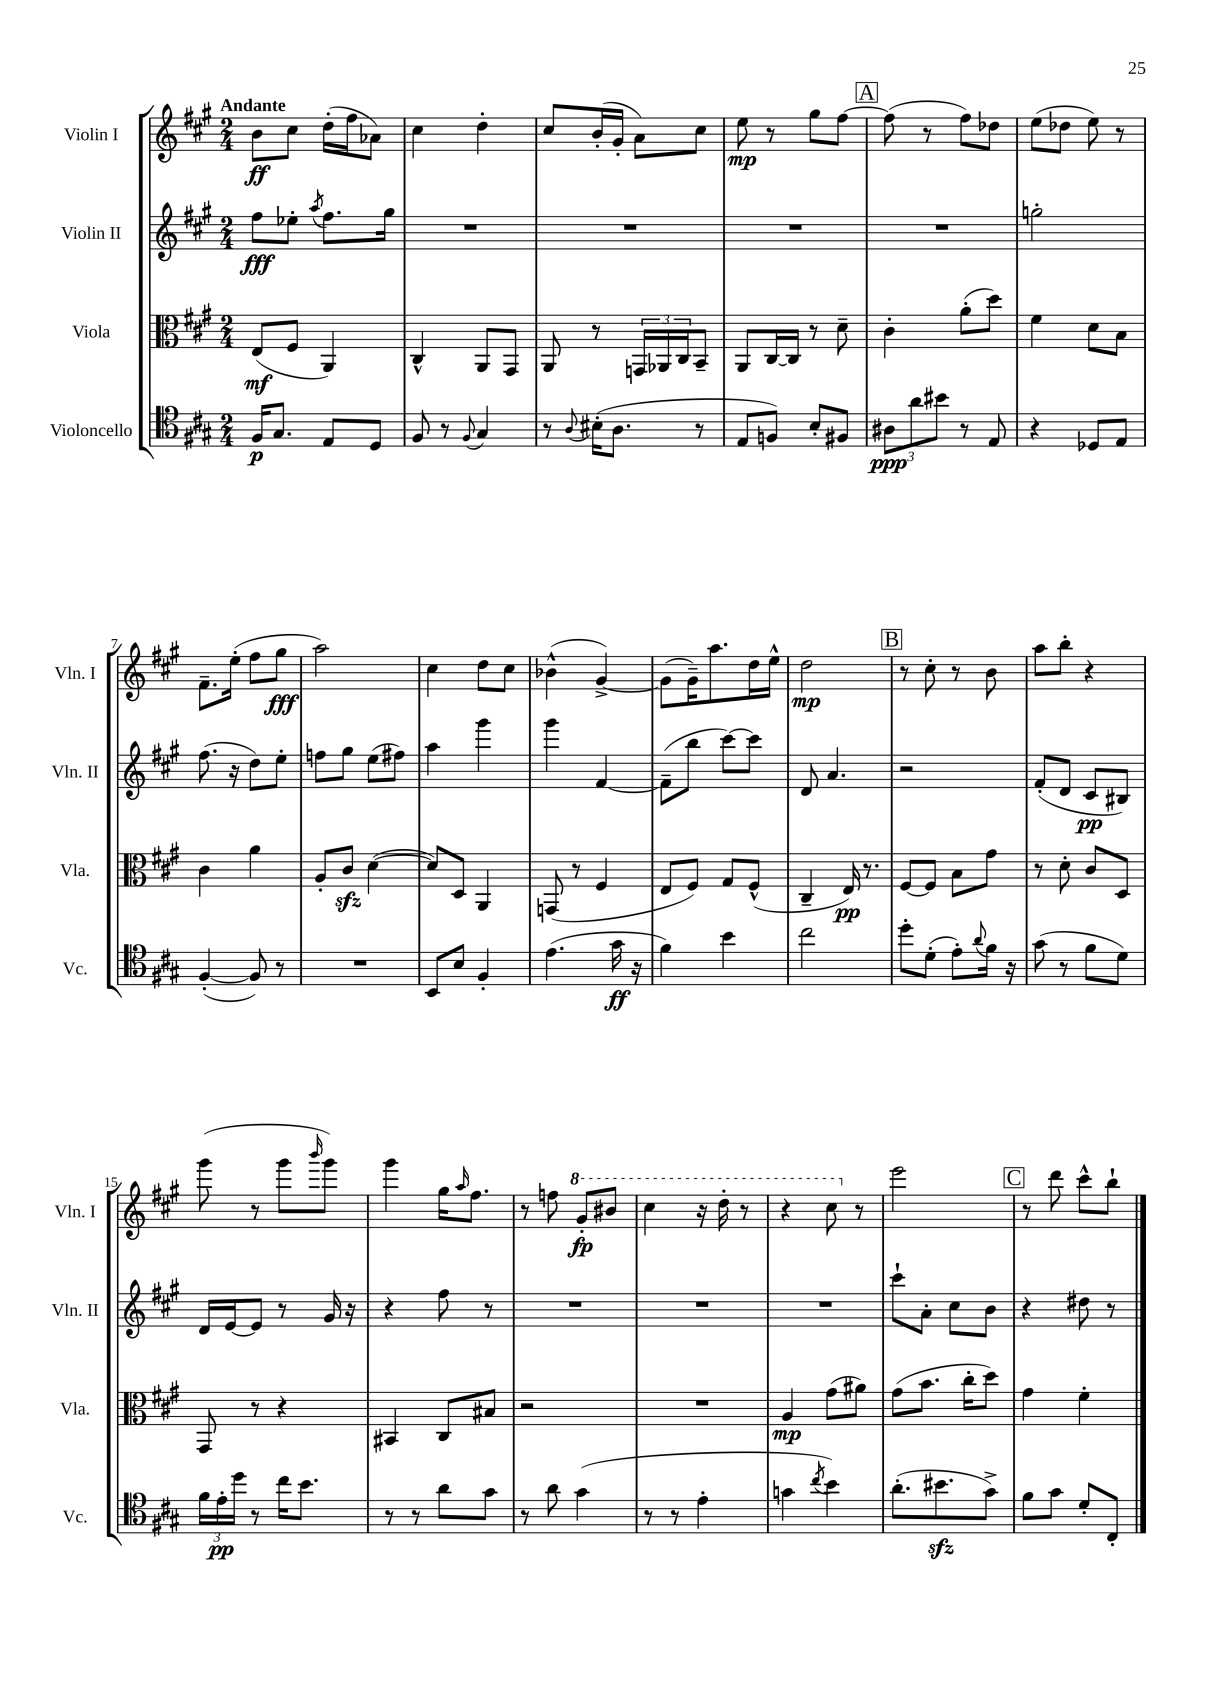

**kern	**kern	**kern	**kern
*staff4	*staff3	*staff2	*staff1
*clefC4	*clefC3	*clefG2	*clefG2
*k[f#c#g#]	*k[f#c#g#]	*k[f#c#g#]	*k[f#c#g#]
*M2/4	*M2/4	*M2/4	*M2/4
16F#	(8E	8ff#	8b
8.G#	.	.	.
.	8F#	8ee-'	8cc#
.	.	8qaa	.
8E	4AA)	8.ff#	(16dd'
.	.	.	16ff#
8D	.	.	8a-)
.	.	16gg#	.
=	=	=	=
8F#	4C#^^	2r	4cc#
8r	.	.	.
8qqF#	.	.	.
4G#	8AA	.	4dd'
.	8GG#	.	.
=	=	=	=
8r	8AA	2r	8cc#
8qqA	.	.	.
(16B#'	8r	.	(16b'
8.A	.	.	16g#'
.	24GG	.	8a)
.	24AA-	.	.
.	24C#	.	.
8r	8BB~	.	8cc#
=	=	=	=
8E	8AA	2r	8ee
8F)	[16C#	.	8r
.	16C#]	.	.
8B'	8r	.	8gg#
8F#	8d~	.	[8ff#
=	=	=	=
12A#	4c#'	2r	(8ff#]
12a	.	.	.
.	.	.	8r
12b#	.	.	.
8r	(8a'	.	8ff#)
8E	8dd)	.	8dd-
=	=	=	=
4r	4f#	2gg'	(8ee
.	.	.	8dd-
8D-	8d	.	8ee)
8E	8B	.	8r
=	=	=	=
([4F#'	4c#	(8.ff#	8.f#~
.	.	16r	(16ee'
8F#])	4a	8dd)	8ff#
8r	.	8ee'	8gg#
=	=	=	=
2r	8A'	8ff	2aa)
.	8c#	8gg#	.
.	([4d	(8ee	.
.	.	8ff#)	.
=	=	=	=
8BB	8d])	4aa	4cc#
8B	8D	.	.
4F#'	4AA	4ggg#	8dd
.	.	.	8cc#
=	=	=	=
(4.e	(8GG	4ggg#	(4b-^^
.	8r	.	.
.	4F#	[4f#	[4g#^)
16g#	.	.	.
16r	.	.	.
=	=	=	=
4f#)	8E	(8f#~]	(8g#]
.	8F#)	8bb	16g#~)
.	.	.	8.aa
4b	8G#	[8ccc#)	.
.	(8F#^^	8ccc#]	16dd
.	.	.	16ee^^
=	=	=	=
2cc#	4C#~	8d	2dd
.	.	4.a	.
.	16E)	.	.
.	8.r	.	.
=	=	=	=
8dd'	[8F#	2r	8r
(8d'	8F#]	.	8cc#'
8e')	8B	.	8r
8qqa	.	.	.
16f#	8g#	.	8b
16r	.	.	.
=	=	=	=
(8g#	8r	(8f#'	8aa
8r	8d'	8d	8bb'
8f#	8c#	8c#	4r
8d)	8D	8B#)	.
=	=	=	=
24f#	8GG#	16d	(8ggg#
24e'	.	.	.
.	.	[16e	.
24dd	.	.	.
8r	8r	8e]	8r
16cc#	4r	8r	8ggg#
8.b	.	.	.
.	.	.	16qqbbb
.	.	16g#	8ggg#)
.	.	16r	.
=	=	=	=
8r	4BB#	4r	4ggg#
8r	.	.	.
8a	8C#	8ff#	16gg#
.	.	.	16qqaa
.	.	.	8.ff#
8g#	8B#	8r	.
=	=	=	=
8r	2r	2r	8r
8a	.	.	8ff
(4g#	.	.	8gg#'
.	.	.	8bb#
=	=	=	=
8r	2r	2r	4ccc#
8r	.	.	.
4e'	.	.	16r
.	.	.	16ddd'
.	.	.	8r
=	=	=	=
4g	4A	2r	4r
8qcc#	.	.	.
4b)	(8g#	.	8ccc#
.	8a#)	.	8r
=	=	=	=
(8.a'	(8g#	8ccc#`	2eee
.	8.b	8a'	.
8.b#	.	.	.
.	.	8cc#	.
.	16cc#'	.	.
8g#^)	8dd)	8b	.
=	=	=	=
8f#	4g#	4r	8r
8g#	.	.	8ddd
8d'	4f#'	8dd#	8ccc#^^
8C#'	.	8r	8bb`
==	==	==	==
*-	*-	*-	*-
